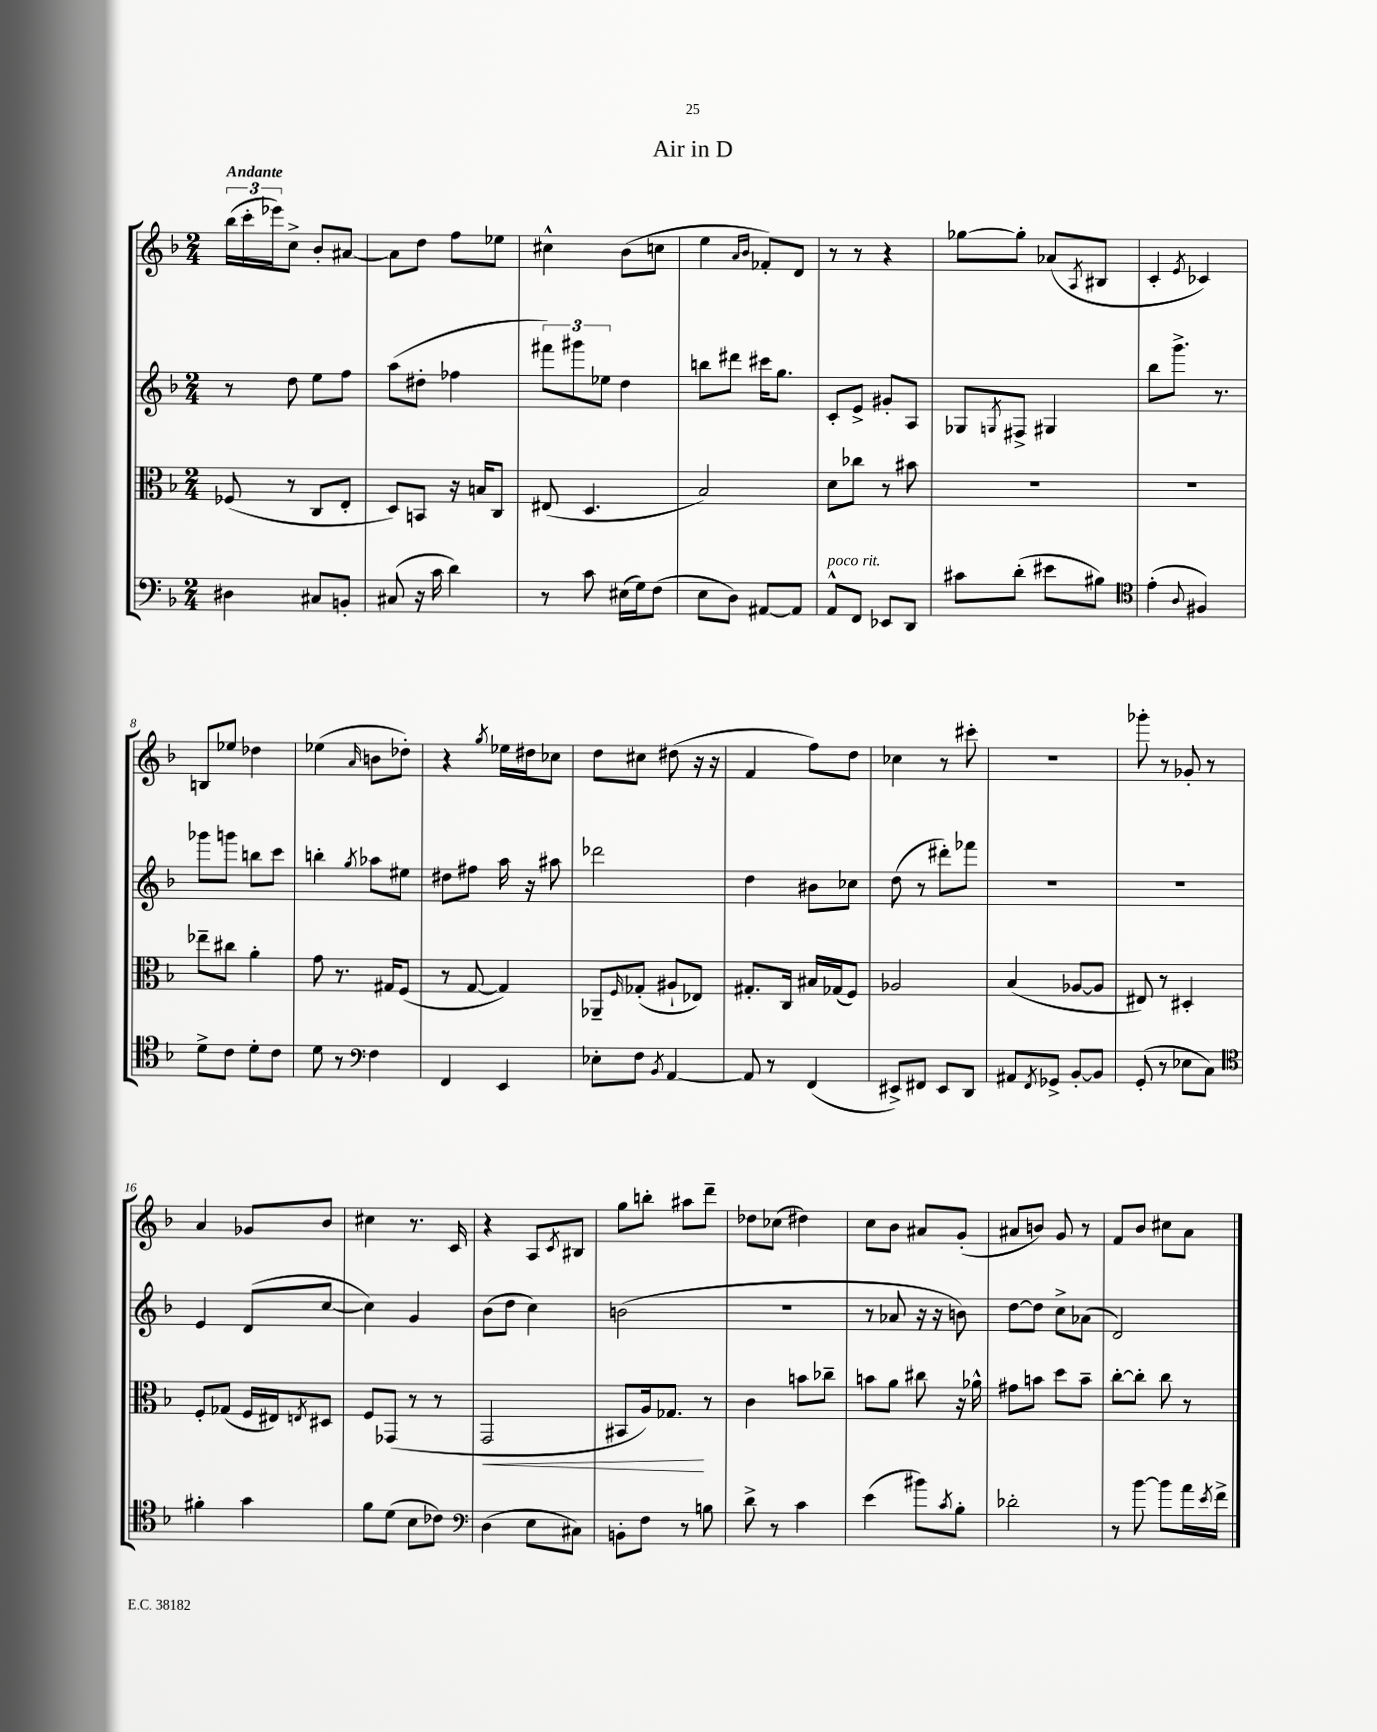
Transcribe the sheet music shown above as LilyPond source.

\header { title = "Air in D" }
<<
\new StaffGroup <<
\new Staff = "s0" {
    \clef treble \key f \major \numericTimeSignature \time 2/4 \tempo "Andante"
    \tuplet 3/2 { bes''16( c'''16-. ees'''16) } c''8-> bes'8-. ais'8~ |
    ais'8 d''8 f''8 ees''8 |
    cis''4-^ bes'8( c''8 |
    e''4 \grace { a'16 bes'16 } fes'8-.) d'8 |
    r8 r8 r4 |
    ges''8~ ges''8-. aes'8( \acciaccatura { a8 } bis8 |
    c'4-. \acciaccatura { e'8 } ces'4) |
    b8 ees''8 des''4 |
    ees''4( \grace { a'16 } b'8 des''8-.) |
    r4 \acciaccatura { g''8 } ees''16 dis''16 ces''8 |
    d''8 cis''8 dis''8( r16 r16 |
    f'4 f''8) d''8 |
    ces''4 r8 cis'''8-. |
    r2 |
    ges'''8-. r8 ges'8-. r8 |
    a'4 ges'8 bes'8 |
    cis''4 r8. c'16 |
    r4 a8 \acciaccatura { c'8 } bis8 |
    g''8 b''8-. ais''8 d'''8-- |
    des''8 ces''8( dis''4) |
    c''8 bes'8 ais'8 g'8-.( |
    ais'8 b'8) g'8 r8 |
    f'8 bes'8 cis''8 a'8 \bar "|." |
}
\new Staff = "s1" {
    \clef treble \key f \major \numericTimeSignature \time 2/4
    r8 d''8 e''8 f''8 |
    a''8( dis''8-. fes''4 |
    \tuplet 3/2 { fis'''8) gis'''8 ees''8 } d''4 |
    b''8 dis'''8 cis'''16 g''8. |
    c'8-. e'8-> gis'8-. a8 |
    ges8 \acciaccatura { g8 } fis8-> gis4 |
    bes''8 g'''8.-> r8. |
    ges'''8 g'''8 b''8 c'''8 |
    b''4-. \acciaccatura { g''8 } aes''8 eis''8 |
    dis''8 fis''8 a''16 r16 ais''8 |
    des'''2 |
    d''4 bis'8 ces''8 |
    d''8( r8 dis'''8-.) fes'''8 |
    R2 |
    R2 |
    e'4 d'8( c''8~ |
    c''4) g'4 |
    bes'8( d''8 c''4) |
    b'2( |
    R2 |
    r8 aes'8 r16 r16 b'8) |
    d''8~ d''8 c''8-> aes'8( |
    d'2) \bar "|." |
}
\new Staff = "s2" {
    \clef alto \key f \major \numericTimeSignature \time 2/4
    fes8( r8 c8 e8-. |
    d8) b,8 r16 b16 c8 |
    eis8( d4. |
    bes2) |
    d'8 ces''8 r8 bis'8 |
    R2 |
    R2 |
    ees''8-- cis''8 a'4-. |
    g'8 r8. gis16 f8( |
    r8 g8~ g4) |
    aes,8-- \grace { f16 } ges8-.( ais8-! ees8) |
    gis8.-. c16 bis16 ges16( f8) |
    aes2 |
    bes4( aes8~ aes8 |
    eis8) r8 dis4-. |
    f8-. ges8( f16 eis16) \acciaccatura { e8 } dis8 |
    f8 ges,8( r8 r8 |
    g,2\< |
    bis,8 a16) ges8.\! r8 |
    c'4 b'8 ces''8-- |
    b'8 a'8 cis''8 r16 aes'16-^ |
    gis'8 b'8 d''8 b'8-- |
    c''8~-. c''8-. c''8 r8 \bar "|." |
}
\new Staff = "s3" {
    \clef bass \key f \major \numericTimeSignature \time 2/4
    dis4 cis8 b,8-. |
    cis8( r16 c'16 d'4) |
    r8 c'8 eis16( g16) f8( |
    e8 d8) ais,8~ ais,8 |
    a,8-^^\markup { \italic "poco rit." } f,8 ees,8 d,8 |
    cis'8 d'8-.( eis'8 bis8) |
    \clef tenor e'4-.( \appoggiatura { a8 } fis4) |
    d'8-> c'8 d'8-. c'8 |
    d'8 r8 \clef bass f4 |
    f,4 e,4 |
    ees8-. f8 \acciaccatura { bes,8 } a,4~ |
    a,8 r8 f,4( |
    eis,8->) fis,8 eis,8 d,8 |
    ais,8 \acciaccatura { f,8 } ges,8-> bes,8~-. bes,8 |
    g,8-.( r8 ees8 c8) |
    \clef tenor fis'4-. g'4 |
    f'8 d'8( bes8 ces'8) |
    \clef bass d4( e8 cis8) |
    b,8-. f8 r8 b8 |
    d'8-> r8 c'4 |
    e'4( bis'8) \acciaccatura { c'8 } bes8-. |
    des'2-. |
    r8 bes'8~ bes'8 a'16 \acciaccatura { e'8 } f'16-> \bar "|." |
}
>>
>>
